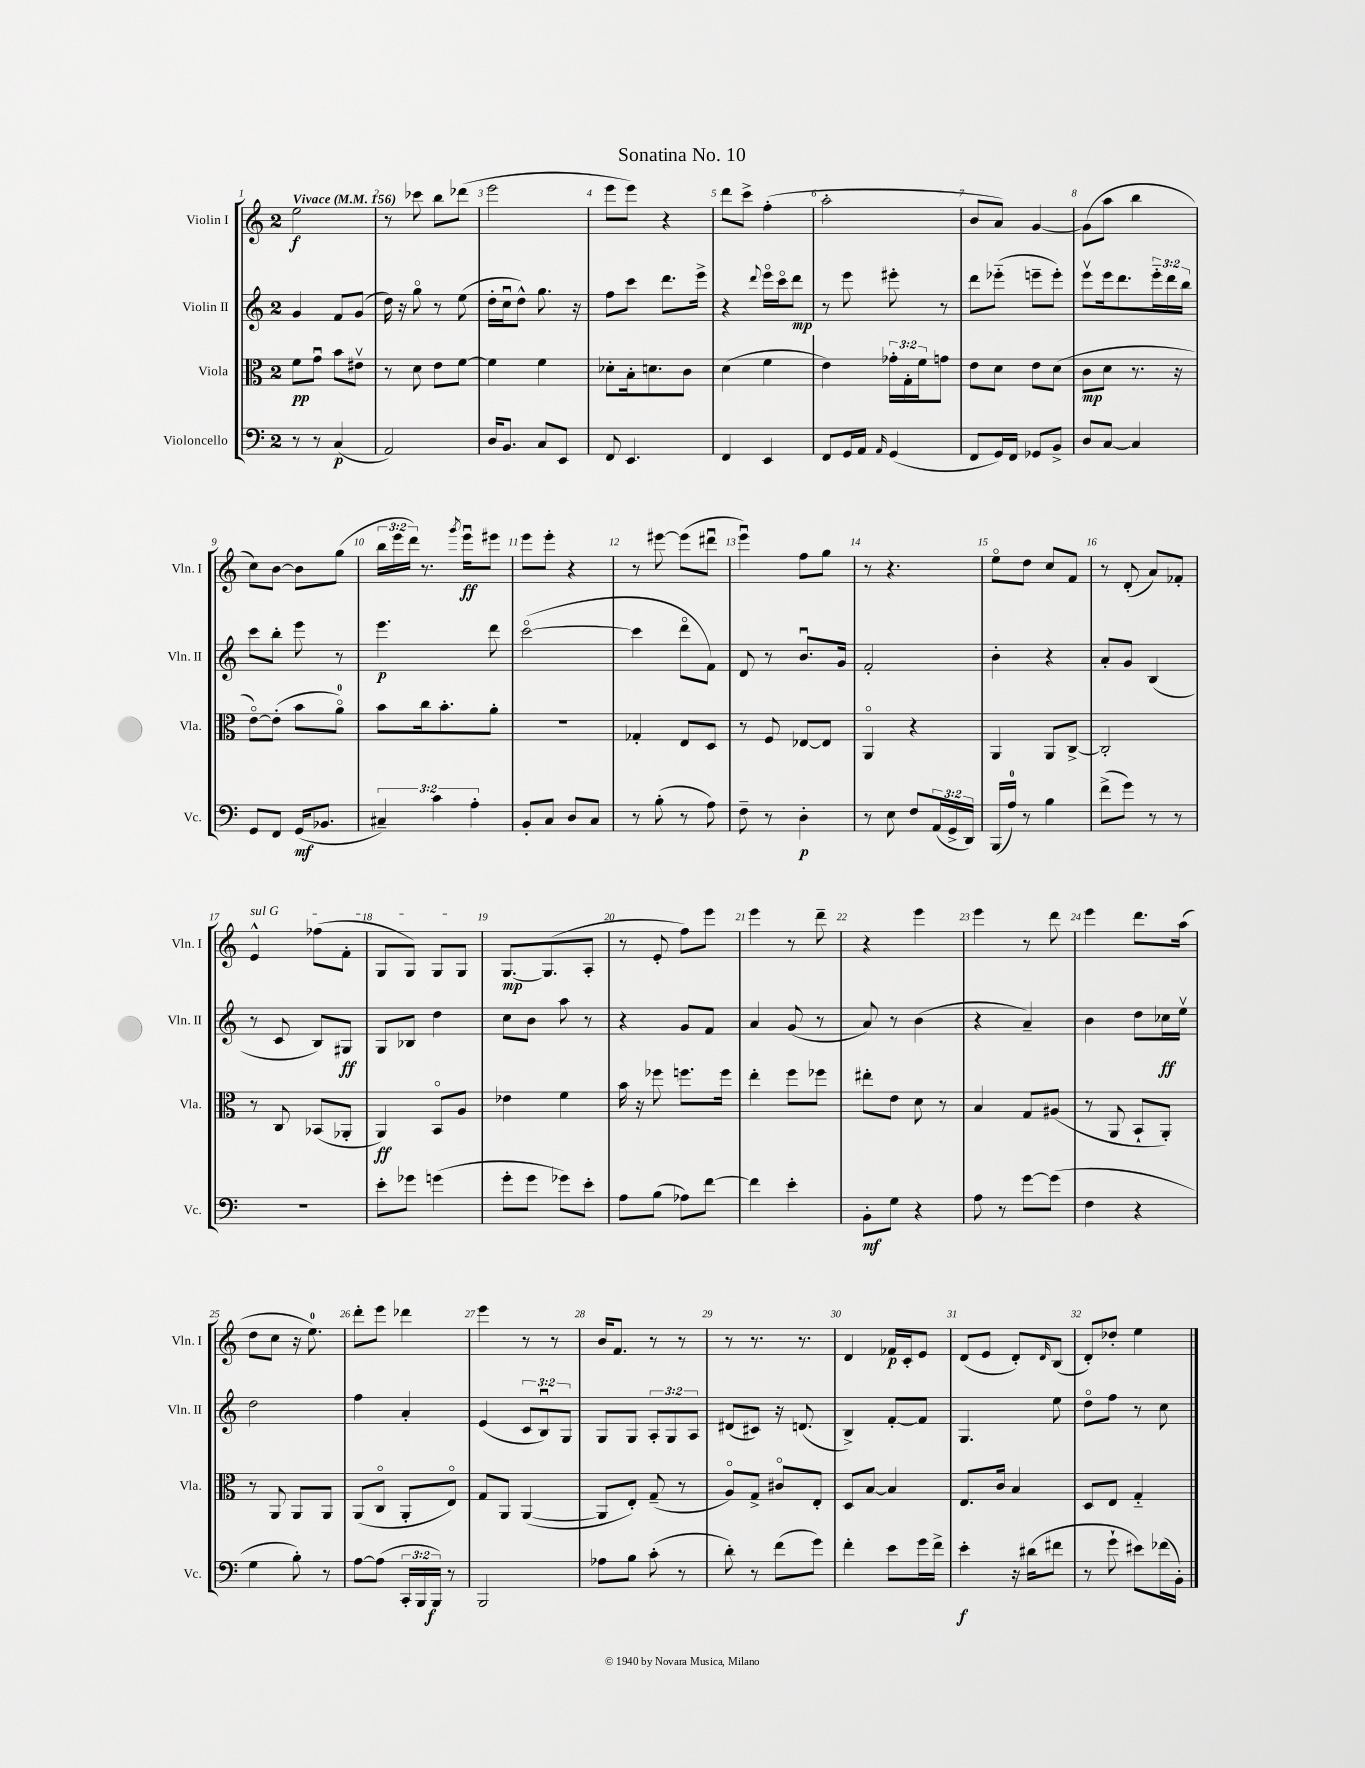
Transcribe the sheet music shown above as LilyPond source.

\header { title = "Sonatina No. 10" }
<<
\new StaffGroup <<
\new Staff = "s0" \with { instrumentName = "Violin I" shortInstrumentName = "Vln. I" } {
    \clef treble \key c \major \once \override Staff.TimeSignature.style = #'single-digit \time 2/4 \override Staff.TupletNumber.text = #tuplet-number::calc-fraction-text \tempo "Vivace" 4 = 156
    e''2\f |
    r8 ces'''8 b''8 des'''8( |
    e'''2 |
    e'''8 e'''8) r4 |
    d'''8 c'''8-> f''4-.( |
    a''2-. |
    b'8 a'8) g'4~ |
    g'8( a''8 b''4 |
    c''8) b'8~ b'8 g''8( |
    \tuplet 3/2 { b''16 e'''16 d'''16) } r8. \acciaccatura { g'''8 } e'''16\downbow\ff eis'''8 |
    e'''8 e'''8-. r4 |
    r8 eis'''8~ eis'''8( dis'''8\downbow |
    e'''4\downbow) f''8 g''8 |
    r8 r4. |
    e''8\flageolet d''8 c''8 f'8 |
    r8 d'8-.( a'8) fes'8-. |
    \once \override TextSpanner.bound-details.left.text = \markup { \italic "sul G" } e'4-^\startTextSpan fes''8( f'8-. |
    g8 g8) g8 g8\stopTextSpan |
    g8.~\mp g8.( a8-. |
    r8 e'8-. f''8) e'''8 |
    e'''4 r8 d'''8-- |
    r4 e'''4 |
    e'''4 r8 d'''8 |
    e'''4 d'''8. a''16( |
    d''8 c''8 r16 e''8.-0) |
    d'''8-. e'''8 des'''4 |
    e'''4 r8 r8 |
    b'16 f'8. r8 r8 |
    r8 r8. r8. |
    d'4 fes'16\p c'16-. e'8 |
    d'8( e'8 d'8-.) \grace { d'16 } b8( |
    d'8-.) des''8-. e''4 \bar "|." |
}
\new Staff = "s1" \with { instrumentName = "Violin II" shortInstrumentName = "Vln. II" } {
    \clef treble \key c \major \once \override Staff.TimeSignature.style = #'single-digit \time 2/4 \override Staff.TupletNumber.text = #tuplet-number::calc-fraction-text
    g'4 f'8 g'8( |
    d''16) r16 g''8\flageolet r8 e''8( |
    d''16-. c''16\downbow d''8-^) g''8. r16 |
    f''8 c'''8 d'''8. e'''16-> |
    r4 \appoggiatura { d'''8 } e'''16\flageolet c'''16\flageolet d'''8\mp |
    r8 e'''8 eis'''8-. r8 |
    d'''8 ees'''8-_( e'''8-- e'''8-.) |
    e'''8\upbow e'''16 d'''8. \tuplet 3/2 { e'''16-_ d'''16 b''16 } |
    c'''8 b''8-. e'''8 r8 |
    e'''4.\p d'''8 |
    c'''2~\flageolet( |
    c'''4 d'''8\flageolet f'8) |
    d'8 r8 b'8.\downbow g'16 |
    f'2-. |
    b'4-. r4 |
    a'8-. g'8 b4( |
    r8 c'8 b8) gis8\ff |
    g8 bes8 d''4 |
    c''8 b'8 a''8 r8 |
    r4 g'8 f'8 |
    a'4 g'8( r8 |
    a'8) r8 b'4( |
    r4 a'4--) |
    b'4 d''8 ces''16\ff e''16\upbow |
    d''2 |
    f''4 a'4-. |
    e'4( \tuplet 3/2 { c'8 b8\downbow) g8 } |
    g8 g8 \tuplet 3/2 { a8-. g8 a8 } |
    dis'8( cis'8) r16 d'8.( |
    b4->) f'8~-. f'8 |
    g4. e''8 |
    d''8\flageolet f''8 r8 c''8 \bar "|." |
}
\new Staff = "s2" \with { instrumentName = "Viola" shortInstrumentName = "Vla." } {
    \clef alto \key c \major \once \override Staff.TimeSignature.style = #'single-digit \time 2/4 \override Staff.TupletNumber.text = #tuplet-number::calc-fraction-text
    f'8\pp g'8\downbow b'8 eis'8\upbow |
    r8 d'8 e'8 f'8~ |
    f'4 f'4 |
    des'8-. b16-. d'8. c'8 |
    d'4( f'4 |
    e'4) \tuplet 3/2 { ges'16-. g16-. f'16 } g'8 |
    e'8 d'8 e'8 d'8( |
    c'8\mp d'8 r8. r16 |
    e'8~\flageolet) e'8-.( b'8 a'8-0\flageolet) |
    b'8 c''16 b'8.-. a'8-. |
    r2 |
    ges4-. e8 d8 |
    r8 f8 ees8~ ees8 |
    a,4\flageolet r4 |
    a,4 a,8 c8~-> |
    c2-. |
    r8 c8 bes,8( aes,8-. |
    a,4\ff) b,8\flageolet a8 |
    ees'4 f'4 |
    b'16 r16 fes''8 f''8. f''16 |
    e''4-. f''8 fes''8 |
    eis''8-. e'8 d'8 r8 |
    b4 g8 ais8( |
    r8 a,8 b,8-! a,8-.) |
    r8 a,8 a,8 a,8 |
    a,8( c8\flageolet a,8-. e8\flageolet) |
    g8 a,8 a,4~( |
    a,8 e8-.) g8--( r8 |
    a8\flageolet) g8-> cis'8\flageolet e8-. |
    d8 b8~ b4 |
    e8. c'16 b4 |
    d8 e8 g4-_ \bar "|." |
}
\new Staff = "s3" \with { instrumentName = "Violoncello" shortInstrumentName = "Vc." } {
    \clef bass \key c \major \once \override Staff.TimeSignature.style = #'single-digit \time 2/4 \override Staff.TupletNumber.text = #tuplet-number::calc-fraction-text
    r8 r8 c4\p( |
    a,2) |
    d16 b,8. c8 e,8 |
    f,8 e,4. |
    f,4 e,4 |
    f,8 g,16 a,16 \grace { a,16 } g,4( |
    f,8 g,16) f,16 ges,8 b,8-> |
    d8 c8~ c4 |
    g,8 f,8 g,16\mf( bes,8. |
    \tuplet 3/2 { cis4--) c'4 a4-. } |
    b,8-. c8 d8 c8 |
    r8 b8-.( r8 a8) |
    f8-- r8 d4-.\p |
    r8 e8 f8 \tuplet 3/2 { a,16( g,16-> d,16) } |
    b,,16( a16-0) r8 b4 |
    f'8->( g'8) r8 r8 |
    r2 |
    e'8-. ges'8 g'4( |
    g'8-. g'8 ges'8) e'8-. |
    a8 b8( aes8) f'8~ |
    f'4 e'4-. |
    b,8-.\mf g8 r4 |
    a8 r8 g'8~ g'8( |
    f4 r4 |
    g4 b8-.) r8 |
    a8~ a8( \tuplet 3/2 { c,16-. b,,16 b,,16\f) } r8 |
    b,,2 |
    aes8 b8 c'8-.( r8 |
    d'8-.) r8 f'8( g'8) |
    f'4-. e'8 g'16 f'16-> |
    e'4-.\f r16 dis'16( fis'8 |
    r8 g'8-! eis'8) fes'16( b,16-.) \bar "|." |
}
>>
>>
\layout { \context { \Score \override BarNumber.break-visibility = ##(#f #t #t) barNumberVisibility = #all-bar-numbers-visible } }
